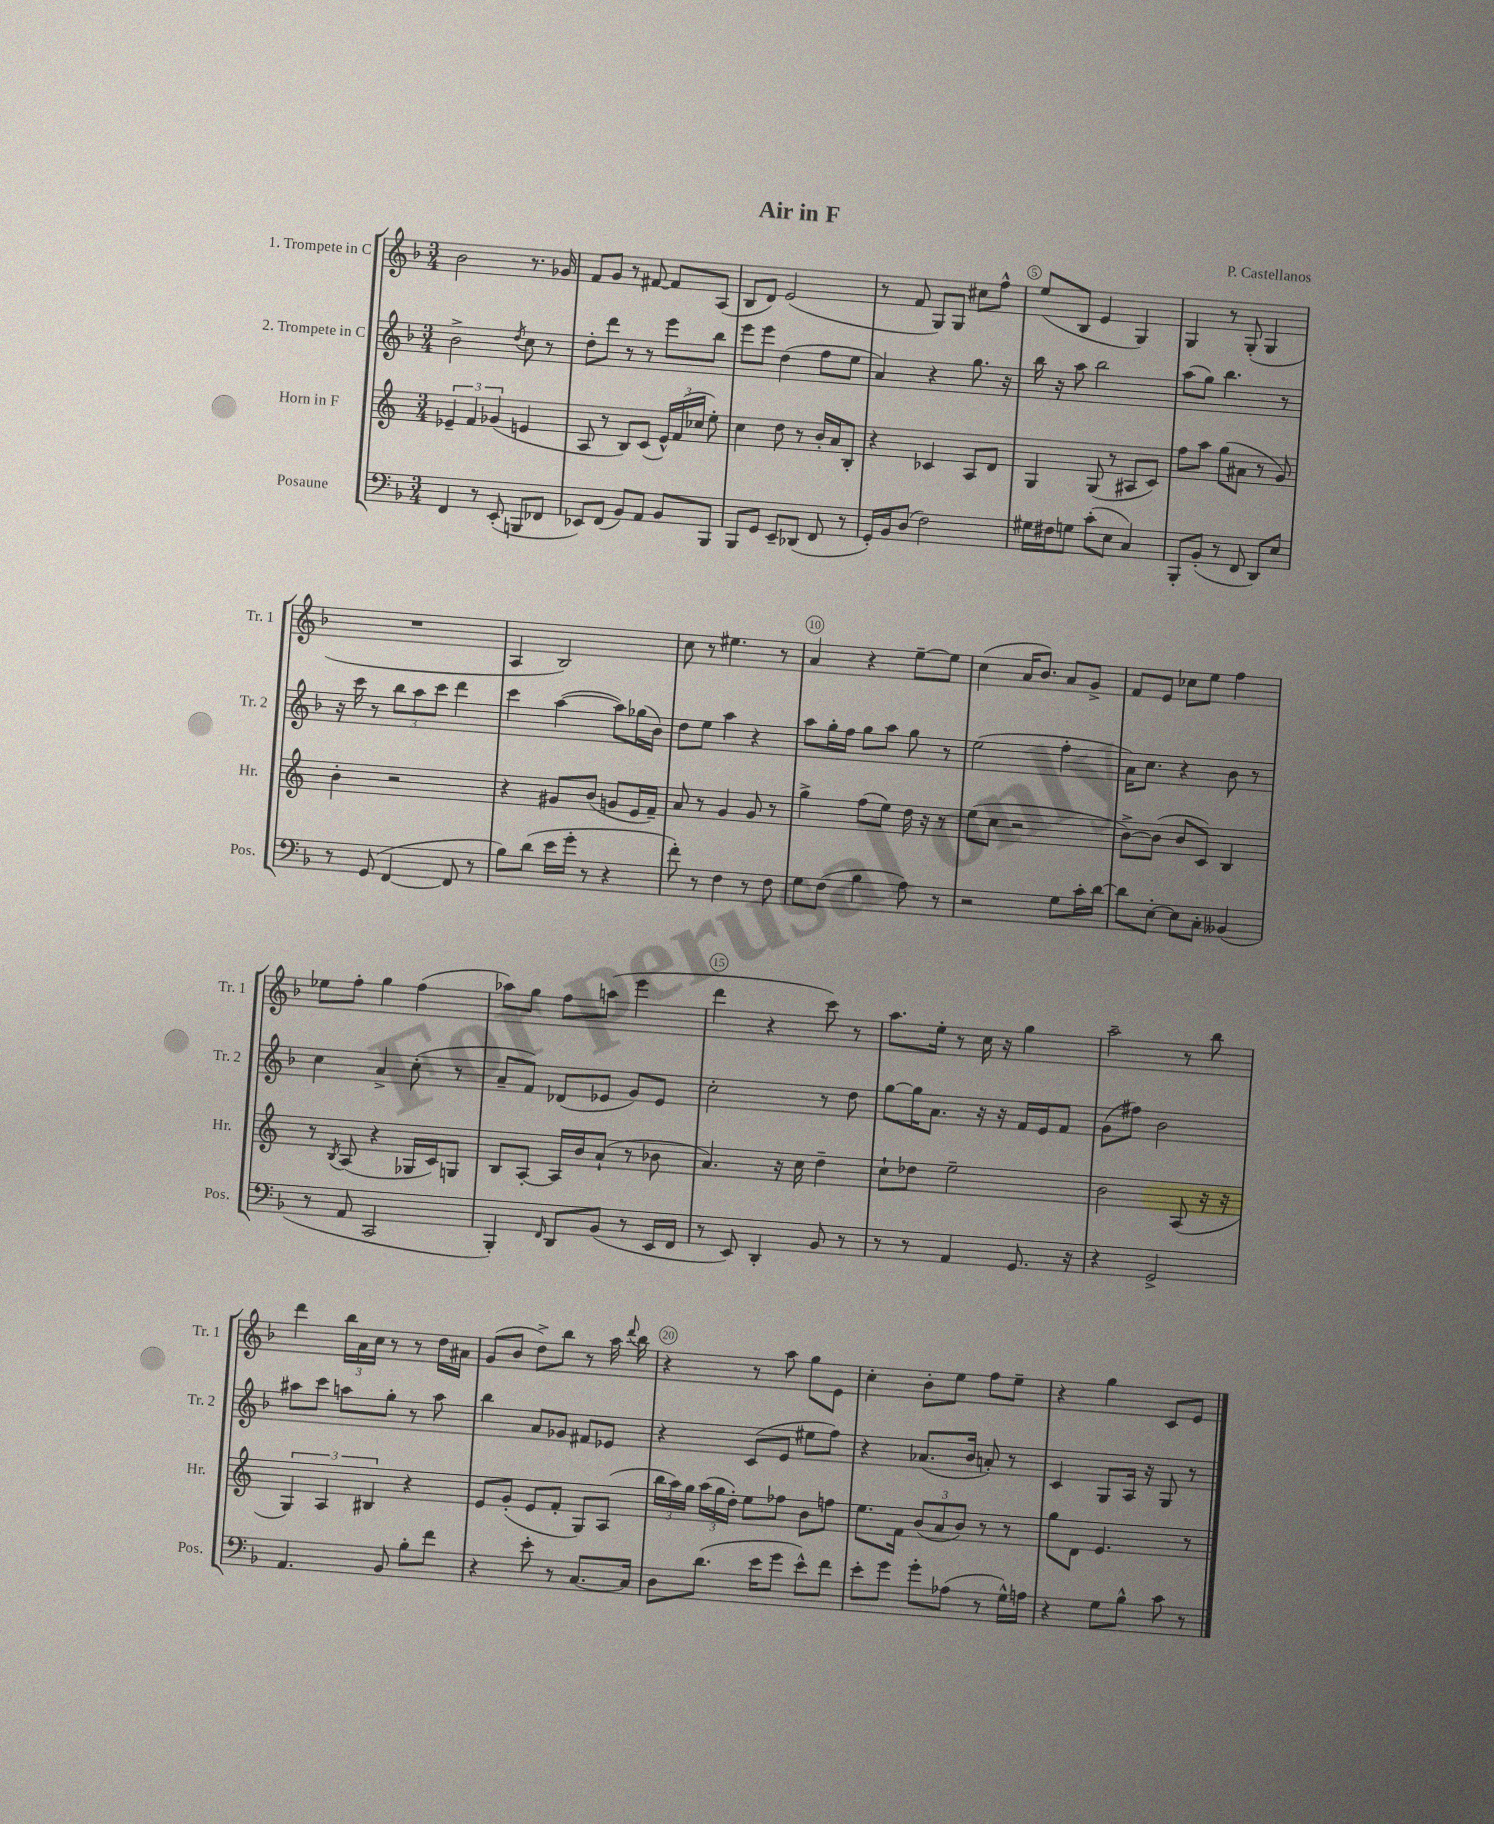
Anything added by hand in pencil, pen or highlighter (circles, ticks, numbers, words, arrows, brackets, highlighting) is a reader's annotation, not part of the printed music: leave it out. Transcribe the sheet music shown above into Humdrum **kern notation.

**kern	**kern	**kern	**kern
*staff4	*staff3	*staff2	*staff1
*clefF4	*clefG2	*clefG2	*clefG2
*k[b-]	*k[]	*k[b-]	*k[b-]
*M3/4	*M3/4	*M3/4	*M3/4
4FF/	6e-~/	2b-^\	2b-\
.	6f/	.	.
8r	.	.	.
.	(6g-/	.	.
(8EE'/	.	.	.
.	.	8qdd/	.
8BBB/L	4e/	8cc\	8.r
8FF-/J	.	8r	.
.	.	.	16g-/
=	=	=	=
8EE-/L)	8A/	8dd'\L	8f/L
(8FF/J	8r	8ddd\J	8g/J
8BB-/L)	8B/L)	8r	8r
8AA/J	(8c/J	8r	[8f#/
8BB-/L	24e^^/LL)	8eee\L	8f#/]L
.	(24f/	.	.
.	24cc-/JJ	.	.
8BBB-/J	8ee'\)	8bb-\J	(8A/J
=	=	=	=
8BBB-/L	4cc\	8eee\L	8B-/L
8GG/J	.	8eee\J	8d/J)
8EE~/L	8dd\	(4dd\	(2e/
(8DD-/J	8r	.	.
8FF/	16b'/LL	8ff\L	.
.	16a/J	.	.
8r	8B'/J	8ee\J	.
=	=	=	=
16GG'/LL)	4r	4a/)	8r
16BB-/J	.	.	.
(8D/J	.	.	8f/
2F\)	4c-/	4r	8G/L)
.	.	.	8G/J
.	8A/L	8.gg\	8cc#\L
.	8d/J	.	8ff^^\J
.	.	16r	.
=	=	=	=
16G#\LL	4G/	16bb-\	(8ee/L
16F#\J	.	16r	.
8G\J	.	8aa\	8B-/J
(8c'\L	(8G/	2bb-\	4e/
8E\J	8r	.	.
4C/)	8A#/L	.	4G/)
.	8c/J)	.	.
=	=	=	=
8BBB-'/L	8ff\L	(8aa\L	4G/
(8BB-'/J	8aa\J	8gg\J)	.
8r	(8gg\L	4.bb-\	8r
8FF/	8a#\J	.	(8G'/
8DD/L)	8r	.	4G/
8E/J	8g/)	8r	.
=	=	=	=
8r	4b'\	16r	2.r
.	.	16ccc\	.
(8GG/	.	8r	.
[4FF/	2r	12bb-\L	.
.	.	12aa\	.
.	.	12ccc\J	.
8FF/]	.	4ddd\	.
8r	.	.	.
=	=	=	=
8B-\L)	4r	4ccc\	4A/
(8d\J	.	.	.
16e\LL	8g#/L	([4aa\	2B-/)
16g'\JJ	.	.	.
8r	(8b/J	.	.
4r	8g/L	8aa\]L)	.
.	16e/L	(16gg-\L	.
.	16f~/JJ)	16b-\JJ)	.
=	=	=	=
8f'\)	8a/	8dd\L	8cc\
8r	8r	8ee\J	8r
4F\	4g/	4aa\	4.ee#\
8r	8g/	4r	.
8F\	8r	.	8r
=	=	=	=
8G\L	4gg^\	8aa\L	4a/
(8F\J	.	16gg'\L	.
.	.	16ff\JJ	.
4B-\	(8ff\L	8gg\L	4r
.	8ee\J)	8aa\J	.
8A\)	16dd\	8gg\	[8ee~\L
.	16r	.	.
8r	8r	8r	8ee\]J
=	=	=	=
2r	(8ee\L	(2ee\	(4cc\
.	8cc\J	.	.
.	2r	.	16a/LK
.	.	.	8.b-/J)
8G\L	.	4ff'\	8a/L
16c'\L	.	.	8g^/J
[16d\JJ	.	.	.
=	=	=	=
8d\]L	[8b^\L)	16a\LK)	8f/L
.	.	8.cc\J	.
[8E'\J	(8b\]J	.	8e/J
8E\]L	8b/L	4r	8cc-\L
8C'\J	8c/J)	.	8ee\J
(4BB--/	4B/	8b-\	4ff\
.	.	8r	.
=	=	=	=
8r	8r	4cc\	8ee-\L
.	8qB/	.	.
8AA/	(8A/	.	8ff'\J
2CC/	4r	4a^/	4gg\
.	16G-/LL	(8cc'\	(4ff\
.	16c/J)	.	.
.	8G/J	8r	.
=	=	=	=
4BBB-'/)	8B/L	8a~/L	8aa-\L)
.	[8A'/J	8f/J)	8gg\J
16qqFF/	.	.	.
8DD/L	16A/]LL	(8d-/L	8ff\L
.	16b/J	.	.
(8BB-/J	(8a`/J	8e-/J	(8aa\J
8r	8r	8g/L)	4eee\
16EE/LL	8b-\	8e-/J	.
16FF/JJ	.	.	.
=	=	=	=
8r	4.a/)	2cc'\	4ddd\
8EE/)	.	.	.
4DD'/	.	.	4r
.	16r	.	.
.	16cc\	.	.
8BB-/	4dd~\	8r	8ccc\)
8r	.	8dd\	8r
=	=	=	=
8r	8cc`\L	[8gg\L	8.aa\L
8r	8dd-\J	16gg\]K	.
.	.	8.a\J	16ee'\Jk
4AA/	2ee~\	.	8r
.	.	16r	16cc\
.	.	16r	16r
8.GG/	.	16f/LL	4gg\
.	.	16e/J	.
.	.	8f/J	.
16r	.	.	.
=	=	=	=
4r	2b\	(8g\L	2aa~\
.	.	8ff#\J)	.
2GG^/	.	2b-\	.
.	(8A/	.	8r
.	16r	.	8bb-\
.	16r	.	.
=	=	=	=
4.AA/	6G/)	8aa#\L	4ddd\
.	.	8ccc\J	.
.	6A/	.	.
.	.	8aa\L	24bb-\LL
.	.	.	24a\
.	6B#/	.	24cc\JJ
8BB-/	.	8gg'\J	8r
8B-'\L	4r	8r	8r
8f\J	.	8aa\	16dd\LL
.	.	.	16a#\JJ
=	=	=	=
4r	8e/L	4bb-\	(8g/L
.	(8g'/J	.	8b-/J
8e'\	8e/L	8a/L	8dd^\L)
8r	8f'/J	8g-/J	8bb-\J
[8.C/L	8G/L)	8f#/L	8r
.	(8A/J	8e-/J	16aa\
.	.	.	8qqddd/
16C/]Jk	.	.	16bb-\
=	=	=	=
8D\L	24bb\LL	4r	4r
.	24aa\)	.	.
.	24gg\JJ	.	.
(8.d\J	(24aa\LL	.	.
.	24gg\	.	.
.	24dd'\JJ)	.	.
.	8ee\L	(8c/L	8r
16e\LK	.	.	.
8g\J	8ff-\J	8e/J	8aa\
8e^^\L)	8b\L	8ee#\L	8gg\L
8f\J	8ff\J	8ff\J)	8e\J
=	=	=	=
8e'\L	8.ee\L	4r	4cc'\
8g\J	.	.	.
.	16f\Jk	.	.
8g'\L	(12b/L	(8.a-/L	8b-'\L
.	12a/	.	.
(8A-\J	.	.	8ee\J
.	12b/J)	.	.
.	.	16b-/Jk	.
8r	8r	8a'/)	8ff\L
16G^^\LL)	8r	8r	8ee~\J
16A\JJ	.	.	.
=	=	=	=
4r	8gg\L	4c/	4r
.	8d\J	.	.
8G\L	4.e/	8G/L	4gg\
8B-^^\J	.	16A/Jk	.
.	.	16r	.
8c\	.	8G/	8c/L
8r	8r	8r	8e/J
==	==	==	==
*-	*-	*-	*-
